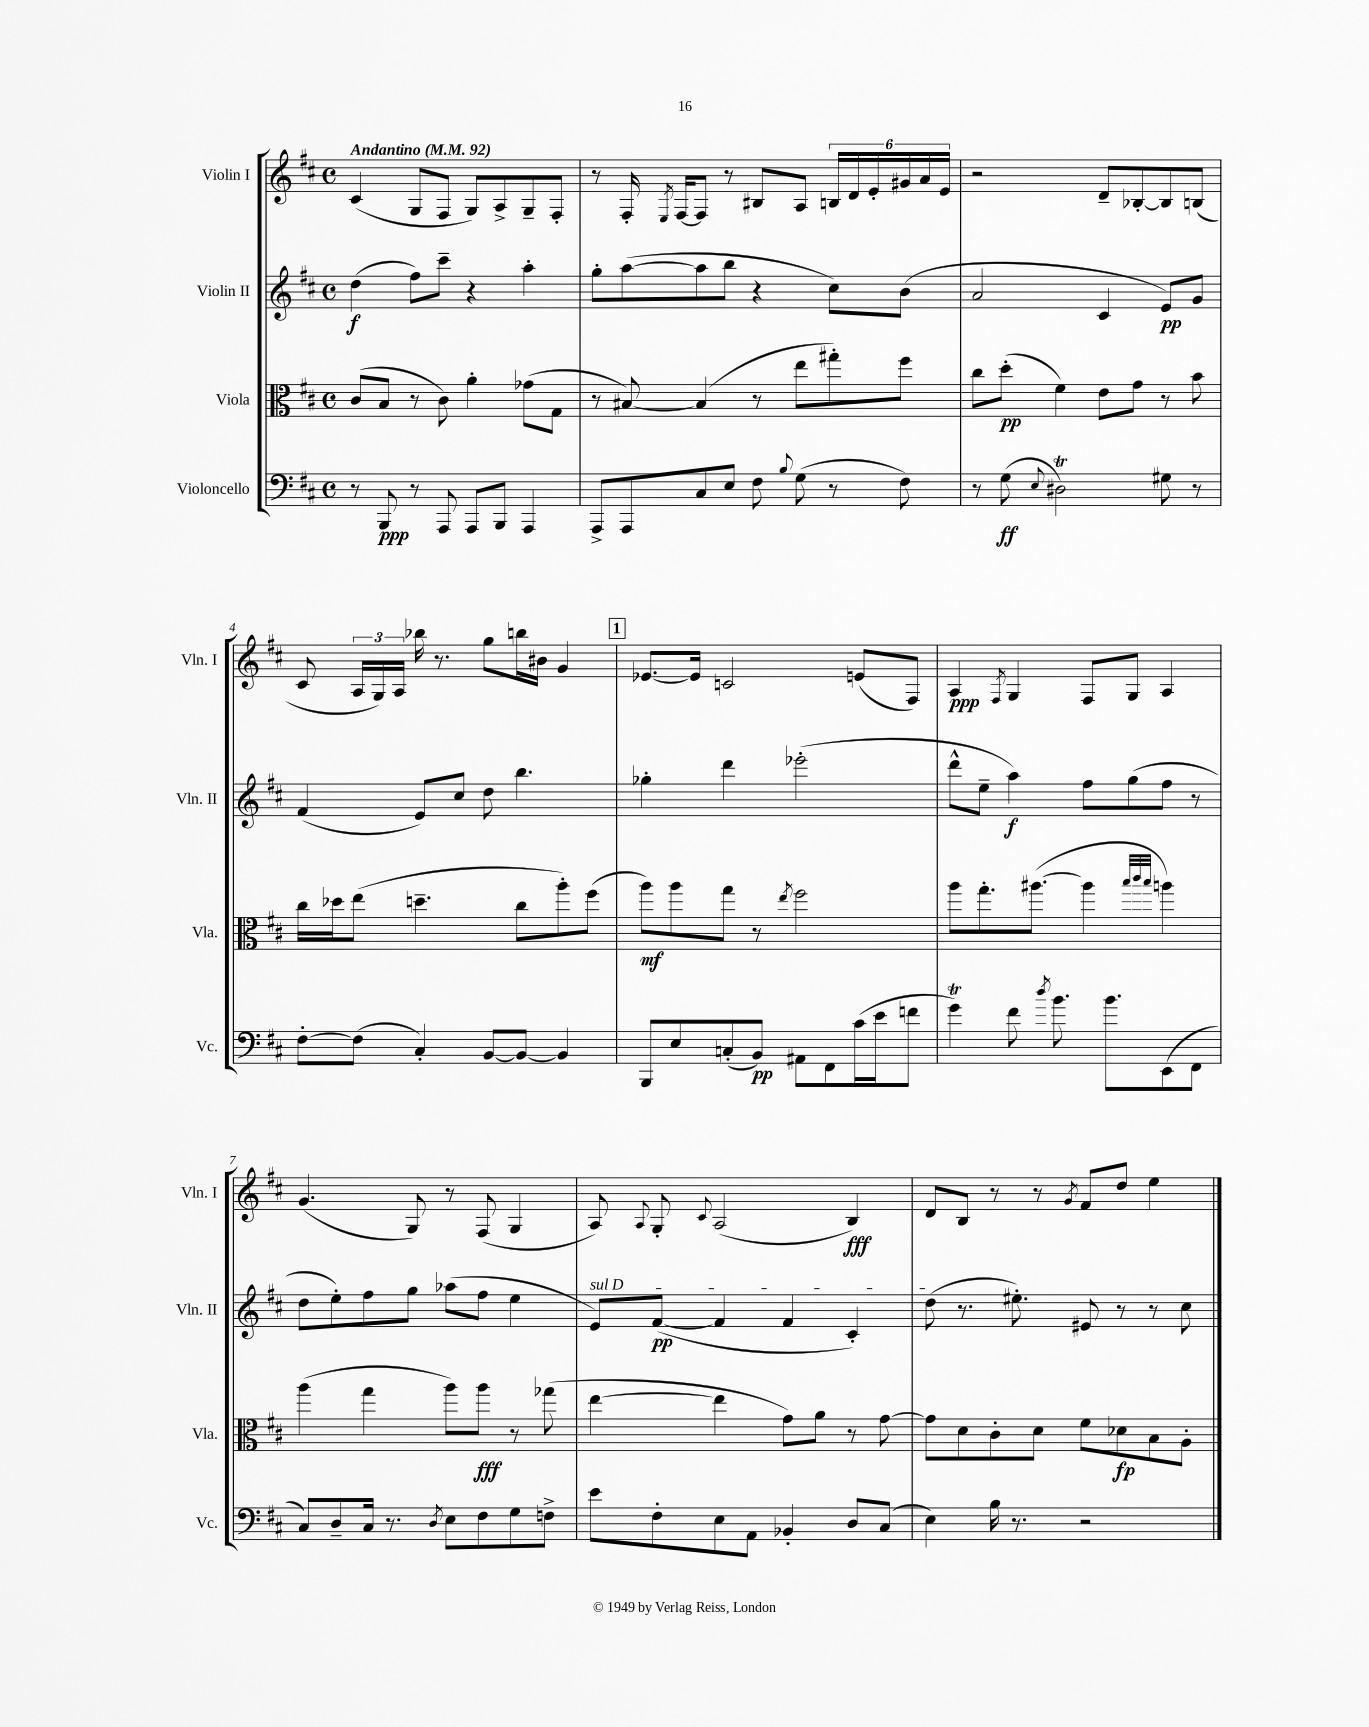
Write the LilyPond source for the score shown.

<<
\new StaffGroup <<
\new Staff = "s0" \with { instrumentName = "Violin I" shortInstrumentName = "Vln. I" } {
    \clef treble \key d \major \defaultTimeSignature \time 4/4 \tempo "Andantino" 4 = 92
    \autoBeamOff cis'4( g8[ fis8] g8[) a8-> g8-- fis8]-. |
    r8 fis16-. \acciaccatura { e8 } fis16[~ fis8] r8 bis8[ a8] \tuplet 6/4 { b16[ d'16 e'16-. gis'16 a'16 e'16] } |
    r2 d'8[-- bes8~-. bes8 b8]( |
    cis'8 \tuplet 3/2 { a16[ g16) a16] } bes''16 r8. g''8[ b''16 bis'16] g'4 |
    \mark \markup { \box "1" } ees'8.[~ ees'16] c'2 e'8[( fis8]) |
    a4\ppp \acciaccatura { fis8 } g4 fis8[ g8] a4 |
    g'4.( g8) r8 fis8( g4 |
    a8) \appoggiatura { a8 } g8-. \appoggiatura { cis'8 } a2( b4\fff) |
    d'8[ b8] r8 r8 \acciaccatura { g'8 } fis'8[ d''8] e''4 \bar "|." |
}
\new Staff = "s1" \with { instrumentName = "Violin II" shortInstrumentName = "Vln. II" } {
    \clef treble \key d \major \defaultTimeSignature \time 4/4
    \autoBeamOff d''4\f( fis''8[) cis'''8]-- r4 a''4-. |
    g''8[-. a''8~( a''8 b''8] r4 cis''8[) b'8]( |
    a'2 cis'4 e'8[\pp) g'8] |
    fis'4( e'8[) cis''8] d''8 b''4. |
    \mark \markup { \box "1" } ges''4-. d'''4 ees'''2-.( |
    d'''8[-^ e''8]-- a''4\f) fis''8[ g''8( fis''8] r8 |
    d''8[ e''8-.) fis''8 g''8] aes''8[( fis''8] e''4 |
    \once \override TextSpanner.bound-details.left.text = \markup { \italic "sul D" } e'8[\startTextSpan) fis'8]~\pp( fis'4 fis'4 cis'4-.) |
    d''8\stopTextSpan( r8. eis''8.-.) eis'8 r8 r8 cis''8 \bar "|." |
}
\new Staff = "s2" \with { instrumentName = "Viola" shortInstrumentName = "Vla." } {
    \clef alto \key d \major \defaultTimeSignature \time 4/4
    \autoBeamOff cis'8[( b8] r8 cis'8) a'4-. ges'8[( g8] |
    r8 bis8~) bis4( r8 e''8[ gis''8-.) fis''8] |
    cis''8[ d''8]-.\pp( fis'4) e'8[ g'8] r8 b'8 |
    cis''16[ des''16 e''8]( d''4.-- cis''8[ a''8-.) fis''8]( |
    \mark \markup { \box "1" } a''8[\mf) a''8 g''8] r8 \acciaccatura { e''8 } fis''2 |
    a''8[ g''8.-. ais''8.]~( ais''4 \grace { b''32[ cis'''32 b''32] } a''4) |
    a''4( g''4 a''8[) a''8]\fff r8 ges''8( |
    e''4~ e''4 g'8[) a'8] r8 g'8~ |
    g'8[ d'8 cis'8-. d'8] fis'8[ des'8\fp b8 a8]-. \bar "|." |
}
\new Staff = "s3" \with { instrumentName = "Violoncello" shortInstrumentName = "Vc." } {
    \clef bass \key d \major \defaultTimeSignature \time 4/4
    \autoBeamOff r8 b,,8\ppp r8 a,,8 a,,8[ b,,8] a,,4 |
    a,,8[-> a,,8 cis8 e8] fis8 \appoggiatura { b8 } g8( r8 fis8) |
    r8 g8\ff( \appoggiatura { e8 } dis2\trill) gis8 r8 |
    fis8[~-. fis8]( cis4-.) b,8[~ b,8]~ b,4 |
    \mark \markup { \box "1" } b,,8[ e8 c8-.( b,8]\pp) ais,8[ fis,8 cis'16( e'16 f'8] |
    g'4\trill) fis'8 \acciaccatura { d''8 } b'8. b'8.[ e,8( fis,8] |
    cis8[) d8-- cis16] r8. \acciaccatura { d8 } e8[ fis8 g8 f8]-> |
    e'8[ fis8-. e8 a,8] bes,4-. d8[ cis8]( |
    e4) b16 r8. r2 \bar "|." |
}
>>
>>
